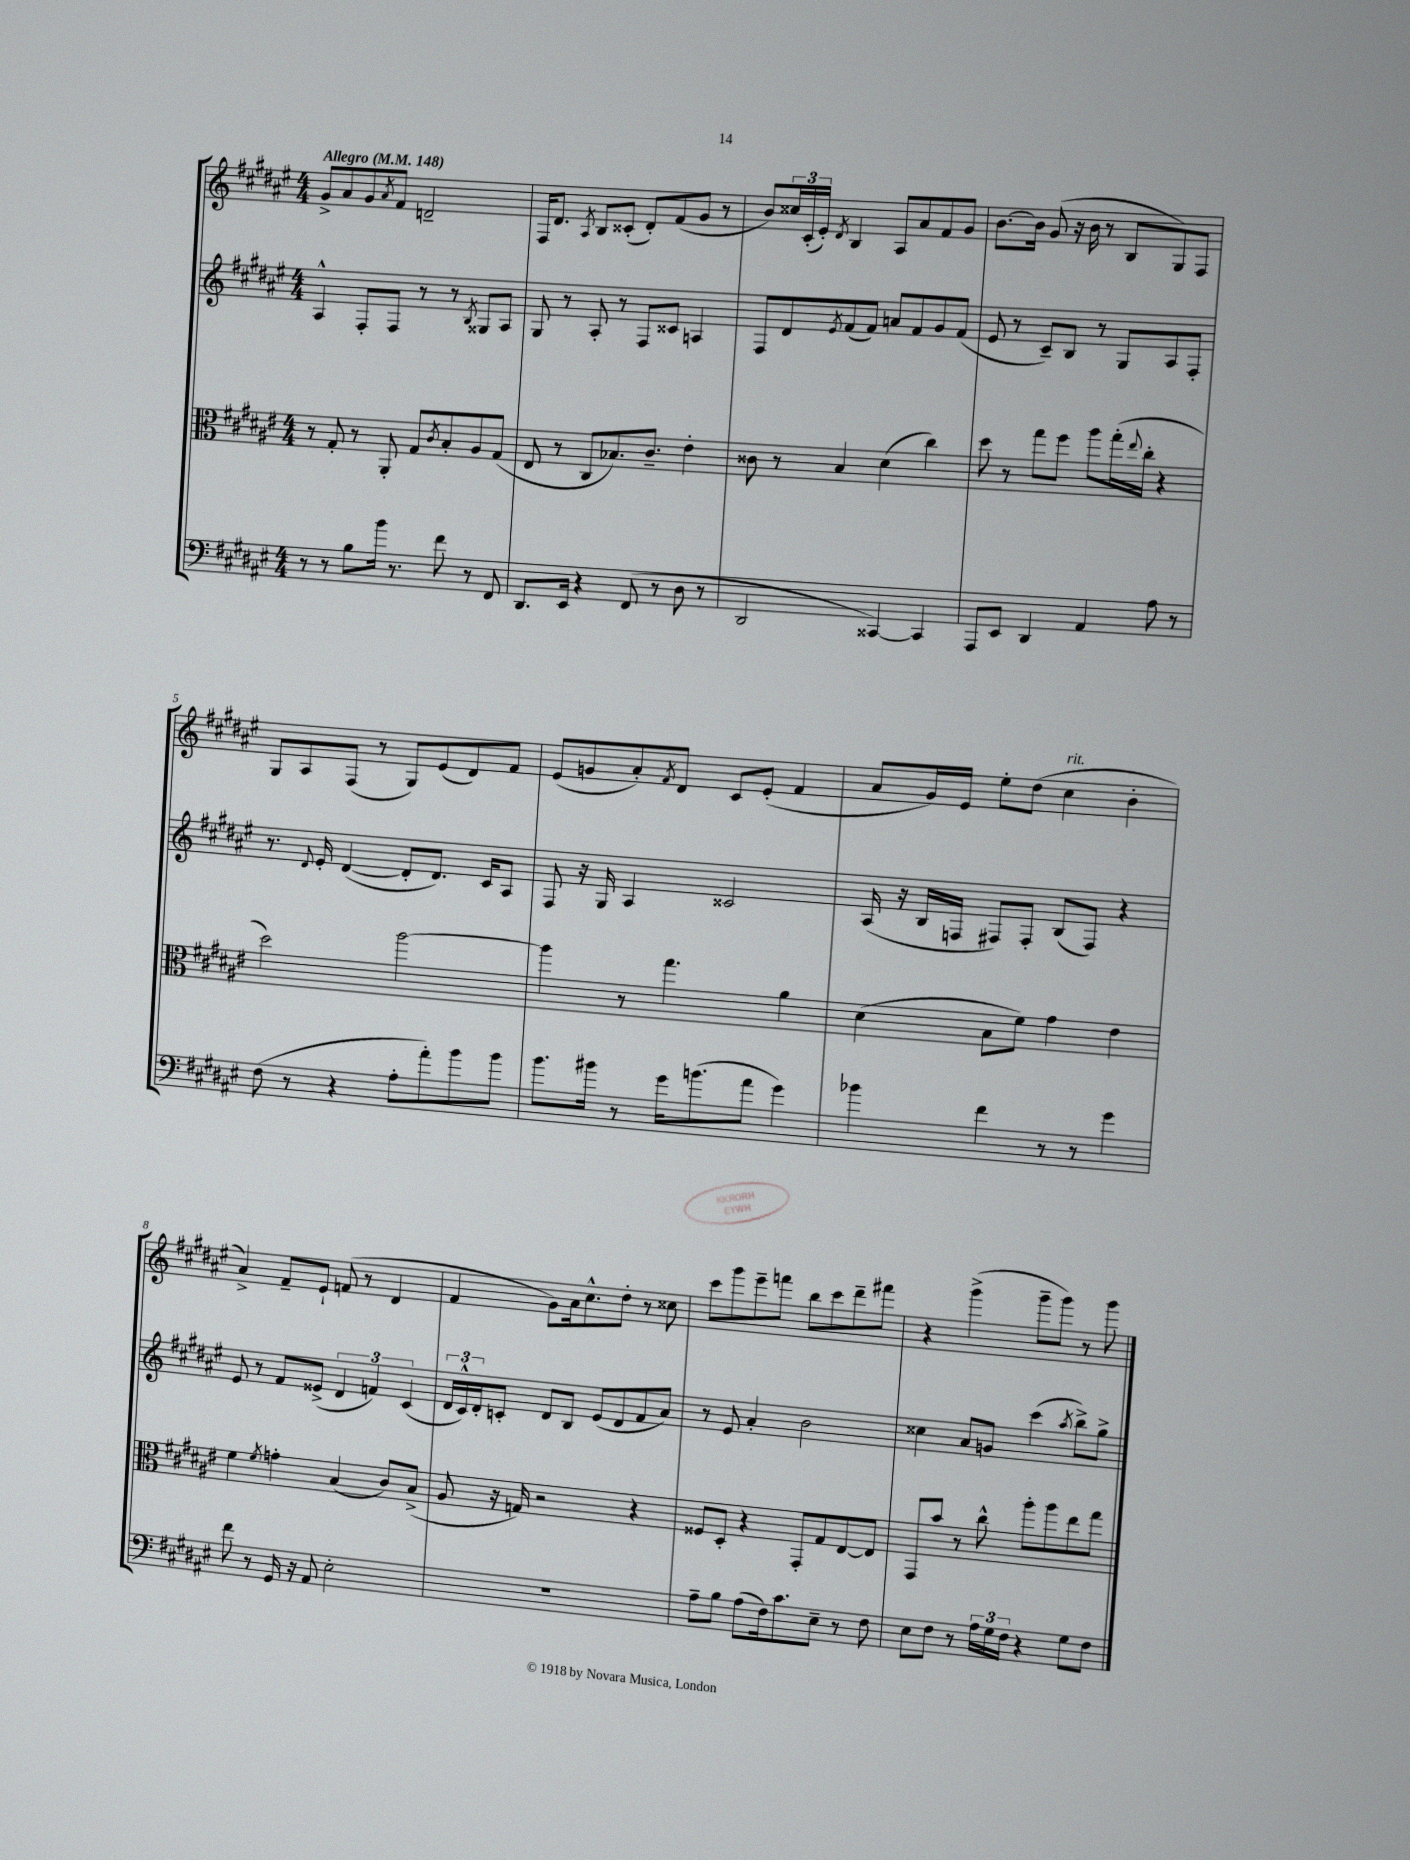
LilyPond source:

<<
\new StaffGroup <<
\new Staff = "s0" {
    \clef treble \key fis \major \numericTimeSignature \time 4/4 \tempo "Allegro" 4 = 148
    gis'8-> ais'8 gis'8 \acciaccatura { ais'8 } fis'8 d'2-- |
    fis16 dis'8. \acciaccatura { ais8 } b8 cisis'8-.( dis'8-.) fis'8( gis'8 r8 |
    b'8) \tuplet 3/2 { cisis''16 cis'16-.( eis'16-.) } \acciaccatura { dis'8 } b4 ais8 ais'8 fis'8 gis'8 |
    b'8.~ b'16 gis'8( r16 b'16 r8 b8 gis8) fis8 |
    gis8 ais8 fis8( r8 gis8) eis'8( dis'8) fis'8 |
    eis'8( g'8 ais'8-.) \acciaccatura { fis'8 } dis'8 cis'8 eis'8-.( fis'4 |
    ais'8 gis'16) eis'16 eis''8-. dis''8( cis''4^\markup { \italic "rit." } b'4-. |
    ais'4->) fis'8-- eis'8-! f'8( r8 dis'4 |
    fis'4 gis'8) ais'16 cis''8.-^ dis''8-. r8 cisis''8 |
    cis'''8 gis'''8 eis'''8-- f'''8 b''8 cis'''8 dis'''8-- fis'''8 |
    r4 gis'''4->( gis'''8-- gis'''8) r8 gis'''8 \bar "|." |
}
\new Staff = "s1" {
    \clef treble \key fis \major \numericTimeSignature \time 4/4
    ais4-^ fis8-. fis8 r8 r8 \acciaccatura { b8 } gisis8 ais8 |
    gis8 r8 ais8-. r8 fis8 cisis'8 a4 |
    fis8 dis'8 \acciaccatura { eis'8 } fis'8( fis'8) a'8 fis'8 gis'8 fis'8( |
    eis'8 r8 cis'8--) b8 r8 gis8 ais8 fis8-. |
    r8. \appoggiatura { dis'8 } eis'16-. dis'4~( dis'8-. dis'8.) cis'16 ais8 |
    fis8 r16 gis16 ais4 cisis'2 |
    ais16( r16 b16 f16 fis8) fis8-. b8( fis8) r4 |
    eis'8 r8 fis'8 eisis'8->( \tuplet 3/2 { dis'4 f'4) cis'4( } |
    \tuplet 3/2 { dis'16 cis'16-^) dis'16-. } c'8-. dis'8 b8 eis'8( dis'8 fis'8 ais'8) |
    r8 eis'8 ais'4-. b'2 |
    cisis''4 ais'8 g'8 cis'''4( \acciaccatura { ais''8 } b''8->) gis''8-> \bar "|." |
}
\new Staff = "s2" {
    \clef alto \key fis \major \numericTimeSignature \time 4/4
    r8 gis8-. r8 ais,8-. gis8 \acciaccatura { cis'8 } b8-. ais8 gis8( |
    eis8 r8 cis8 bes8.) cis'8.-- eis'4-. |
    cisis'8 r8 b4 dis'4( cis''4) |
    dis''8 r8 gis''8 fis''8 ais''8 gis''16-.( \appoggiatura { eis''8 } cis''16-. r4 |
    dis''2) ais''2~ |
    ais''4 r8 gis''4. ais'4 |
    dis'4( b8 fis'8) gis'4 eis'4 |
    fis'4 \acciaccatura { fis'8 } g'4-. b4( cis'8) b8->( |
    ais8 r16 g16) r2 r4 |
    fisis8 dis8-. r4 gis,8-. gis8 eis8~ eis8 |
    gis,8 b'8 r8 cis''8-^ ais''8-. ais''8 eis''8 gis''8 \bar "|." |
}
\new Staff = "s3" {
    \clef bass \key fis \major \numericTimeSignature \time 4/4
    r8 r8 b8 b'16 r8. fis'8 r8 fis,8 |
    dis,8. eis,16 r4 fis,8( r8 dis8 r8 |
    dis,2 cisis,4~) cisis,4 |
    ais,,8 eis,8 dis,4 ais,4 ais8 r8 |
    fis8( r8 r4 ais8-. ais'8-.) b'8 b'8 |
    b'8. bis'16 r8 gis'16 b'8.( ais'8 gis'4) |
    bes'4 fis'4 r8 r8 gis'4 |
    fis'8 r8 gis,16 r16 ais,8 eis2-. |
    R1 |
    ais8-- b8 ais8( fis16) cis'8. eis8-- r8 fis8 |
    eis8 fis8 r8 \tuplet 3/2 { ais16 gis16 fis16 } r4 gis8 fis8 \bar "|." |
}
>>
>>
